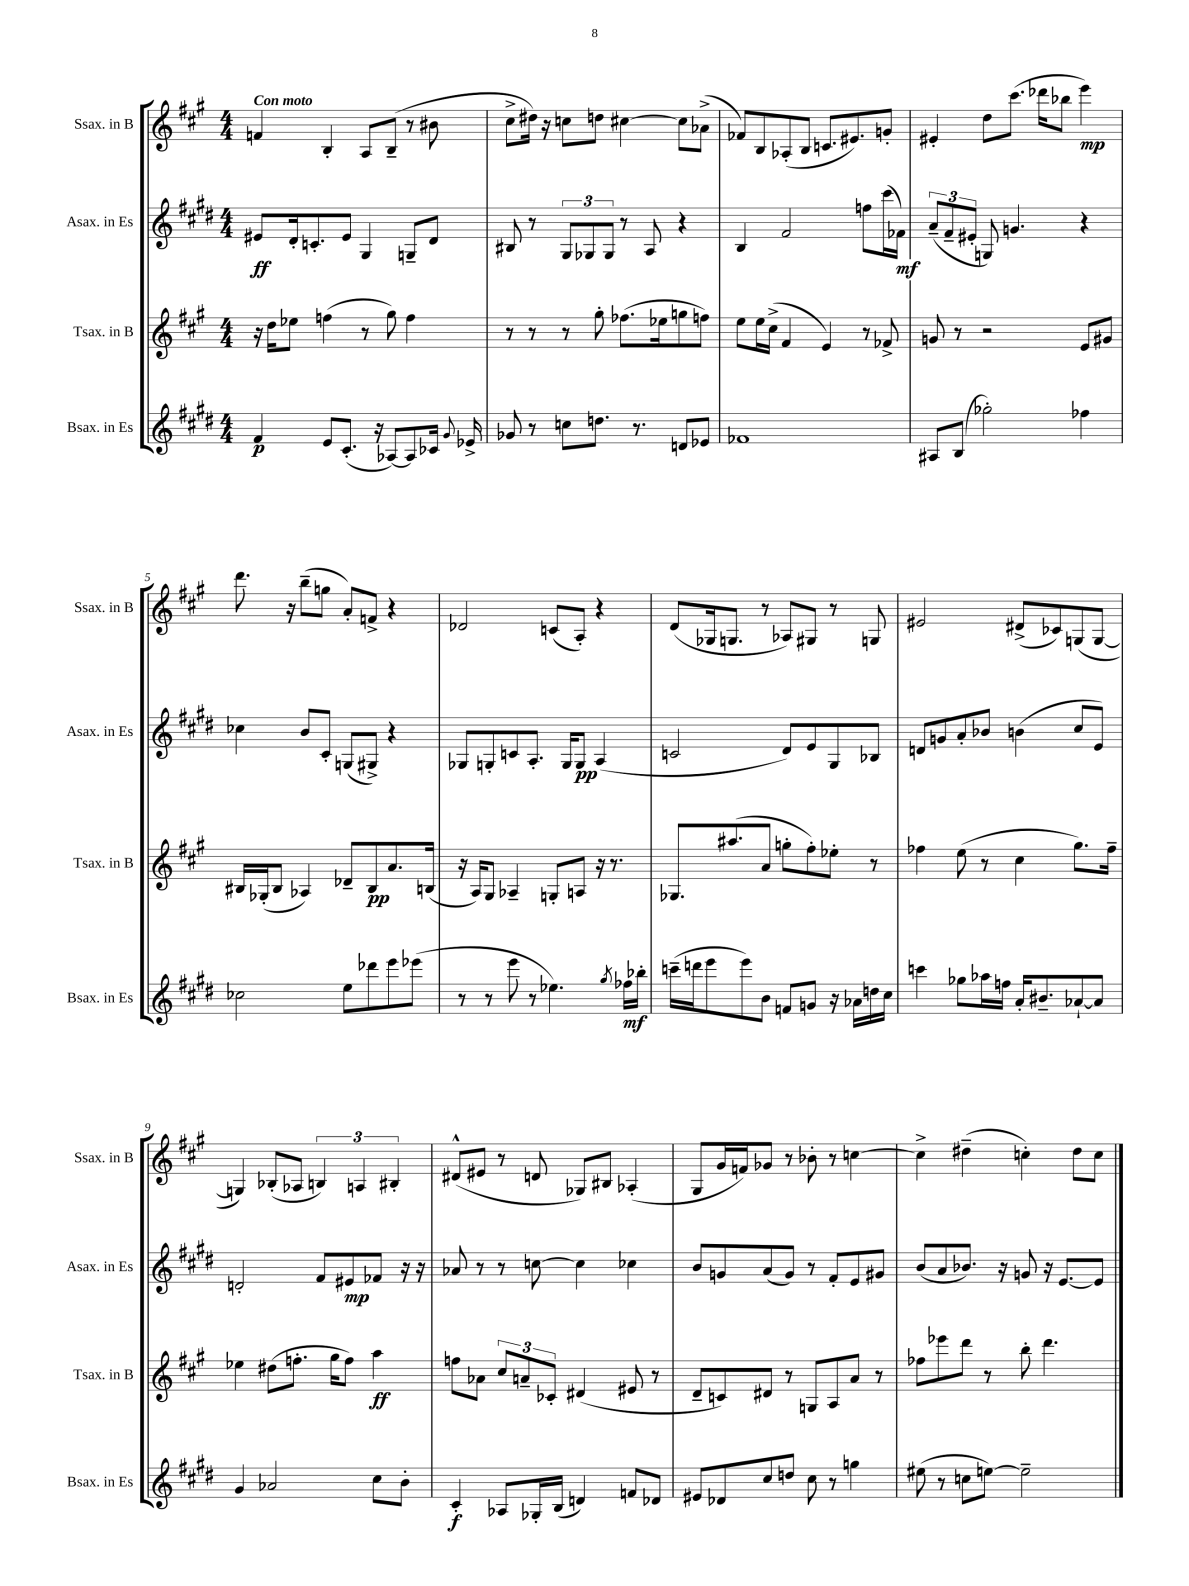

**kern	**kern	**kern	**kern
*staff4	*staff3	*staff2	*staff1
*clefG2	*clefG2	*clefG2	*clefG2
*k[f#c#g#d#]	*k[f#c#g#]	*k[f#c#g#d#]	*k[f#c#g#]
*M4/4	*M4/4	*M4/4	*M4/4
4f#/	16r	8e#/L	4f/
.	16dd\LK	.	.
.	8ee-\J	16d#'/k	.
.	.	8.c'/	.
8e/L	(4ff\	.	4B'/
(8.c#'/J	.	8e#/J	.
.	8r	4G#/	8A/L
16r	.	.	.
[8A-/L)	8gg#\)	.	(8B~/J
8A-/]	4ff\	8G~/L	8r
16c-/Jk	.	8d#/J	8b#\
8qqg#/	.	.	.
16e-^/	.	.	.
=	=	=	=
8g-/	8r	8B#/	8cc#^\L
8r	8r	8r	16dd#\Jk)
.	.	.	16r
8cc\L	8r	12G#/L	8cc\L
.	.	12G-/	.
8.dd\J	8gg#'\	.	8dd\J
.	.	12G-/J	.
.	(8.ff-\L	8r	[4cc#\
8.r	.	.	.
.	.	8A/	.
.	16ee-\k	.	.
8d/L	8gg\	4r	8cc#\]L
8e-/J	8ff\J)	.	(8a-^\J
=	=	=	=
1f-	8ee\L	4B/	8f-/L)
.	16ee\L	.	8B/
.	(16cc#^\JJ	.	.
.	4f#/	2f#/	(8A-'/
.	.	.	8B/J
.	4e/)	.	8.c/L
.	.	.	8.e#/)
.	8r	8ff\L	.
.	8f-^/	(16ccc#\L	8g'/J
.	.	16f-\JJ)	.
=	=	=	=
8A#/L	8g/	(12a~/L	4e#'/
.	.	12f#~/	.
(8B/J	8r	.	.
.	.	12e#'/J	.
2gg-'\)	2r	8G/)	8dd\L
.	.	4.g/	(8.ccc#\J
.	.	.	16ddd-\LK
.	.	.	8bb-\J
4ff-\	8e/L	4r	4eee\)
.	8g#/J	.	.
=	=	=	=
2cc-\	16B#/LL	4cc-\	8.ddd\
.	(16G-'/J	.	.
.	8B#/J	.	.
.	.	.	16r
.	4A-/)	8b/L	(8bb~\L
.	.	8c#'/J	8gg\J
8ee\L	8d-~/L	(8G/L	8a'/L)
8ddd-\	8B#/	8G#^/J)	8f^/J
8eee\	8.a/	4r	4r
(8eee-\J	.	.	.
.	(16B/Jk	.	.
=	=	=	=
8r	16r	8G-/L	2d-/
.	16A/LK)	.	.
8r	8G#/J	8G'/	.
8eee\	4A-~/	8c/	.
8r	.	8.A'/J	.
4.ee-\)	8G'/L	.	(8c/L
.	.	16G/LK	.
.	8A/J	8G/J	8A'/J)
.	16r	(4A/	4r
.	8.r	.	.
8qgg#/	.	.	.
16ff-\LL	.	.	.
16bb-'\JJ	.	.	.
=	=	=	=
(16ccc~\LL	8.G-/L	2c/	(8d/L
16ddd\J	.	.	.
8eee\	.	.	16G-/k
.	(8.aa#/	.	8.G/J
8eee\)	.	.	.
8b\J	8a/J	.	8r
8f/L	8gg'\L	8d#/L)	8A-/L)
8g/J	8ff#'\)	8e/	8G#/J
16r	8ee-'\J	8G#/	8r
16a-\LL	.	.	.
16dd\	8r	8B-/J	8G/
16cc#\JJ	.	.	.
=	=	=	=
4ccc\	4ff-\	8d/L	2e#/
.	.	8g/	.
8gg-\L	(8ee\	8a'/	.
16aa-\L	8r	8b-/J	.
16ff\JJ	.	.	.
16a'/LK	4cc#\	(4b\	(8d#^/L
8.b#~/	.	.	.
.	.	.	8c-/)
[8a-`/	8.gg#\L)	8cc#/L	(8G/
8a-/]J	.	8e/J)	[8G/J
.	16ff-~\Jk	.	.
=	=	=	=
4g#/	4ee-\	2d'/	4G/])
2a-/	(8dd#\L	.	(8B-'/L
.	8.ff'\J	.	8A-/J
.	.	8f#/L	6B/)
.	16gg#\LK	.	.
.	8ff\J)	8e#/	.
.	.	.	6A/
8cc#\L	4aa\	8f-/J	.
.	.	.	6B#'/
8b'\J	.	16r	.
.	.	16r	.
=	=	=	=
4c#'/	8ff\L	8a-/	(8d#^^/L
.	8a-\J	8r	8e#/J
8A-/L	12cc#/L	8r	8r
.	12a~/	.	.
16G-'/L	.	[8cc\	8d/
.	12c-'/J	.	.
(16B/JJ	.	.	.
4d/)	(4d#/	4cc\]	8G-/L)
.	.	.	8B#/J
8f/L	8e#/	4cc-\	(4A-'/
8d-/J	8r	.	.
=	=	=	=
8e#/L	8d~/L	8b/L	8G#/L
8d-/	8c/)	8g/	16g#/L
.	.	.	16f/J)
8cc#/	8d#/J	(8a/	8g-/J
8dd/J	8r	8g/J)	8r
8cc#\	8G/L	8r	8b-'\
8r	8A/	8f#'/L	8r
4gg\	8a/J	8e/	[4cc\
.	8r	8g#/J	.
=	=	=	=
(8ee#\	8ff-\L	(8b/L	4cc^\]
8r	8eee-\	8a/	.
8cc\L	8ddd\J	8.b-/J)	(4dd#~\
[8ee\J)	8r	.	.
.	.	16r	.
2ee~\]	8bb'\	8g/	4cc'\)
.	4.ddd\	16r	.
.	.	[8.e/L	.
.	.	.	8dd#\L
.	.	8e/]J	8cc\J
==	==	==	==
*-	*-	*-	*-
